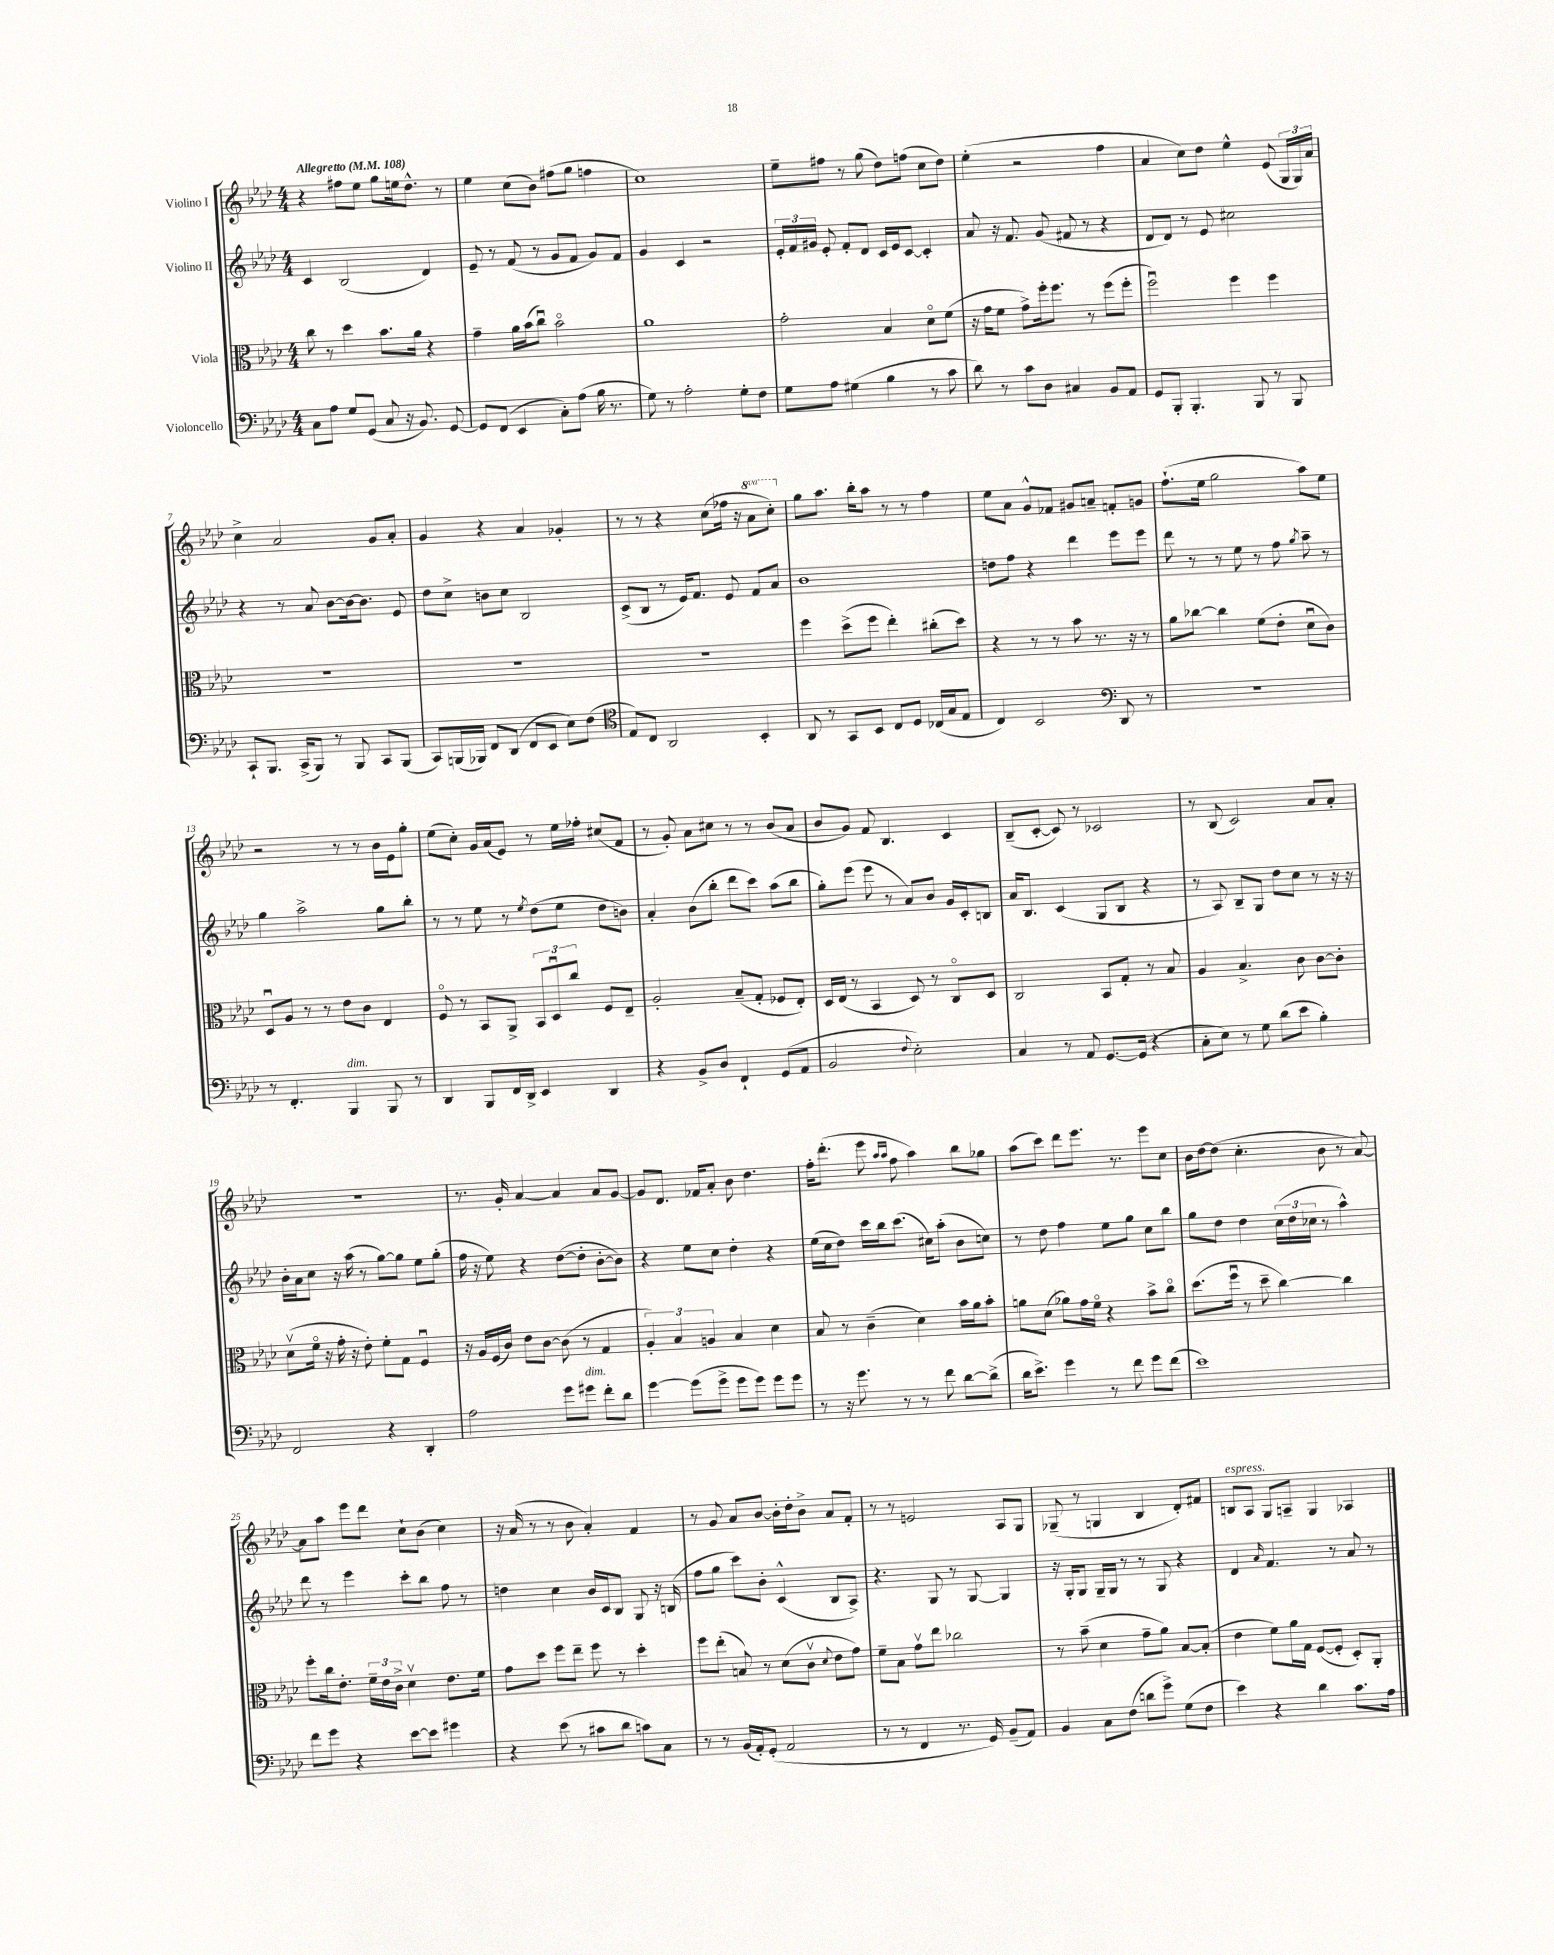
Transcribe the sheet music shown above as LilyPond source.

<<
\new StaffGroup <<
\new Staff = "s0" \with { instrumentName = "Violino I" } {
    \clef treble \key aes \major \numericTimeSignature \time 4/4 \set Staff.ottavationMarkups = #ottavation-simple-ordinals \tempo "Allegretto" 4 = 108
    \autoBeamOff r4 fis''8[ ees''8] g''8[ e''16 des''8.]-^ r8 |
    ees''4 c''8[( bes'8]) fis''8[( g''8] f''4 |
    c''1) |
    ees''8[-- fis''8] r8 g''8( des''8[) f''8]( c''8[ des''8]) |
    ees''4-.( r2 f''4 |
    aes'4 c''8[) des''8] ees''4-^ ees'8( \tuplet 3/2 { g16[ g16) aes'16] } |
    c''4-> aes'2 g'8[ aes'8]-. |
    g'4 r4 aes'4 ges'4-. |
    r8 r8 r4 c''8[( fes''16] r16 \ottava #1 aes''8[ c'''8]-.) \ottava #0 |
    g''8[ aes''8.] bes''16[-. aes''8] r8 r8 f''4 |
    ees''8[ aes'8] g'8[-^ fes'8] gis'8[ a'8]-- f'8[-. g'8] |
    f''8.[-!( ees''16] g''2 aes''8[) ees''8] |
    r2 r8 r8 bes'16[ ees'16 g''8]-. |
    ees''8[( c''8]-.) g'16[ aes'16( ees'8]) r8 ees''16[ fes''16]-. cis''8[( f'8] |
    r8 g'8-.) aes'8[ cis''8] r8 r8 bes'8[( aes'8] |
    bes'8[ g'8]) f'8 bes4. c'4 |
    bes8[--( c'8]~-. c'8) r8 ces'2 |
    r8 bes8( c'2) aes'8[ aes'8]-. |
    R1 |
    r8. g'16-. aes'4~ aes'4 aes'8[ g'8]~ |
    g'8[ des'8.] fes'16[ aes'8]-. bes'8 des''4. |
    f''16[-. des'''8.]-.( ees'''8 \grace { aes''16[ aes''16] } f''8 aes''4) bes''8[ ges''8] |
    aes''8[( c'''8]) des'''8[ ees'''8.] r8. ees'''8[ c''8] |
    bes'16[ des''16~ des''8]( c''4.-. bes'8 r8 aes'8~) |
    aes'8[ aes''8] ees'''8[ des'''8] c''8[-! bes'8]( c''4) |
    r16 aes'16( r8 r8 bes'8 aes'4-.) f'4 |
    r8 g'8 aes'8[ bes'8]~ bes'16[-. des''16-. bes'8]-> aes'8[ f'8]-. |
    r8 r8 e'2 aes8[ g8] |
    ges8--( r8 g4 bes4 des'8[-.) fis'8] |
    b8[^\markup { \italic "espress." } aes8] g8[ a8]-- g4 aes4 \bar "|." |
}
\new Staff = "s1" \with { instrumentName = "Violino II" } {
    \clef treble \key aes \major \numericTimeSignature \time 4/4
    \autoBeamOff c'4 bes2( des'4) |
    ees'8-- r8 f'8( r8 g'8[ f'8] g'8[) f'8] |
    g'4 c'4 r2 |
    \tuplet 3/2 { ees'16[-. f'16 gis'16] } ees'8-. f'8[-. des'8] c'16[ ees'16 c'8]~ c'4-. |
    aes'8 r16 f'8. g'8( fis'8 r8 r4 |
    des'8[ des'8]) r8 ees'8 cis''2 |
    r4 r8 aes'8 bes'8[~ bes'16~ bes'8.] ees'8 |
    des''8[ c''8]-> b'8[ c''8] bes2 |
    c'8[->( bes8] r8 ees'16[) f'8.] ees'8 f'8[ aes'8] |
    bes'1 |
    d''8[ f''8] r4 des'''4 ees'''8[ ees'''8] |
    des'''8 r8 r8 ees''8 r8 f''8 \acciaccatura { g''8 } aes''8-- r8 |
    g''4 aes''2-> g''8[ bes''8]-. |
    r8 r8 ees''8 r8 \acciaccatura { ees''8 } des''8[( ees''8] des''8[ b'8]) |
    aes'4-. bes'8[( bes''8]-. des'''8[ c'''8]) aes''8[( bes''8] |
    g''8[-.) ees'''8]( ees'''8 r8 aes'8[) bes'8] g'16[ c'16-. b8] |
    aes'16[ bes8.] c'4( g8[ bes8] r4 |
    r8 aes8) bes8[-- g8] des''8[ c''8] r8 r16 r16 |
    bes'16[-. aes'16 c''8] r16 aes''16( r8 g''8[~) g''8] ees''8[ g''8]-.( |
    f''16 r16 ees''8) r4 des''8[~( des''8]-. bes'8[~-. bes'8]) |
    r4 ees''8[ c''8] des''4-. r4 |
    ees''16[( c''16 des''8]) c'''16[ bes''16 c'''8.]( cis''16[) aes''8]-.( bes'8[ c''8]) |
    r8 des''8 f''4 ees''8[ g''8] c''8[ bes''8] |
    g''8[ des''8] des''4 \tuplet 3/2 { c''16[( des''16 ces''16] } r8 aes''4-^) |
    des'''8 r8 ees'''4 c'''8[-. bes''8] f''8 r8 |
    d''4 c''4 bes'16[ c'16 bes8] g8 r16 b16( |
    f''8[ g''8] c'''8[) bes'8]-. c'4-^( bes8[ aes8]->) |
    r4. g8 r8 g8~ g4 |
    r16 g16[-. g8] g16[-- g16] r8 r8 g8 r4 |
    des'4 \grace { aes'16 } f'4. r8 aes'8 r8 \bar "|." |
}
\new Staff = "s2" \with { instrumentName = "Viola" } {
    \clef alto \key aes \major \numericTimeSignature \time 4/4
    \autoBeamOff c''8 r8 des''4 bes'8.[ aes'16] r4 |
    g'4-- aes'16[ bes'16( c''8]\downbow) bes'2\flageolet |
    aes'1 |
    g'2-. bes4 des'8[\flageolet f'8]( |
    r16 g'16[ f'8] g'8[->) f''16-. f''8.] r8 f''8[( f''8]-. |
    f''2\downbow) f''4 f''4 |
    R1 |
    R1 |
    R1 |
    f''4 des''8[->( f''8] ees''4-.) cis''8[-.( des''8]) |
    r4 r8 r8 bes'8 r8. r16 r8 |
    aes'8[ ces''8]~ ces''4 f'8[( ees'8]-. des'8[\downbow c'8]) |
    des8[\downbow aes8] r8 r8 ees'8[ c'8] ees4 |
    f8\flageolet r8 bes,8[ aes,8]-> \tuplet 3/2 { bes,8[ des8\downbow c''8] } f8[ ees8]-- |
    aes2-. bes8[--( g8]-. fes8[ ees8]-.) |
    des16[ ees16]( r8 bes,4 des8) r8 c8[\flageolet des8] |
    c2 bes,8[ g8]-. r8 bes8 |
    aes4 bes4.-> c'8 c'8[~ c'8]-. |
    des'8[\upbow( f'16]\flageolet r16 g'16-. r16 ees'8-.) f'8[-. g8] f4\downbow |
    r16 aes16[ f16( c'16]) ees'8[ c'8]~ c'8( r8 g4 |
    \tuplet 3/2 { aes4-.) bes4 a4 } bes4 des'4 |
    bes8 r8 c'4--( des'4) bes'16[ aes'16 bes'8]-. |
    a'8[ des'8]( aes'8[) g'16 f'16]\flageolet r4 bes'8[-> c''8]\flageolet |
    des''8.[( f''16]\downbow r8 des''8-- c''4~) c''4 |
    f''8[-. c''16 ees'8.]-. \tuplet 3/2 { f'16[-- ees'16 c'16]-> } des'4\upbow ees'8.[ f'16] |
    g'8[ des''8] f''8[ ees''8]-- f''8 r8 des''4-. |
    f''8[ ees''8]-.( b8) r8 des'8[( c'8]\upbow \appoggiatura { des'8 } ees'8[ g'8]) |
    f'8[-- bes8] g'8[\upbow ees''8] ces''2 |
    r8 bes'8--( des'4 g'8[-- aes'8]) bes8[~ bes8]-.( |
    ees'4 f'8[) aes'16 g16] f8[~( f8]-. des8[-.) aes,8]-. \bar "|." |
}
\new Staff = "s3" \with { instrumentName = "Violoncello" } {
    \clef bass \key aes \major \numericTimeSignature \time 4/4
    \autoBeamOff c8[ aes8] g8[ g,8]( c8 r16 bes,8.) g,8~ |
    g,8[ f,8]( ees,4 c8[-.) aes8]( bes16 r8. |
    g8) r8 aes2-. g8[-. f8] |
    g8[ aes8] gis4( bes4 r8 c'8 |
    des'8) r8 c'8[ des8] cis4 bes,8[ aes,8] |
    g,8[ bes,,8]-. bes,,4.-. bes,,8 r8 bes,,8 |
    c,8[-! bes,,8.] c,16[->( bes,,8]) r8 bes,,8 c,8[ bes,,8]( |
    c,8[) b,,16( bes,,16]) f,8[ des,8]( f,8[ ees,8] ees8[) f8]( |
    \clef tenor ees8[) c8] aes,2 bes,4-. |
    aes,8 r8 g,8[ bes,8] c8[ des8] ces16[( g16 ees8] |
    c4) bes,2 \clef bass des,8 r8 |
    R1 |
    r8 f,4.-. bes,,4^\markup { \italic "dim." } bes,,8 r8 |
    des,4 bes,,8[ f,16 des,16]-> ees,4 des,4 |
    r4 bes,8[-> des8] f,4-! g,8[( aes,8] |
    bes,2 \appoggiatura { f8 } ees2-.) |
    c4 r8 aes,8 g,8.[~ g,16]( r4 |
    c8[-. ees8]) r8 g8 des'8[( ees'8] bes4-.) |
    f,2 r4 des,4-. |
    aes2 g'8[ gis'8]^\markup { \italic "dim." } f'8[-. des'8] |
    g'4~ g'8[( g'8]-> g'8[ g'8]) g'8[ g'8] |
    r8 r16 g'8. r8 r8 f'8 des'8[~ des'8]->( |
    des'16[ ees'8.]->) g'4 r8 f'8 g'8[ f'8]( |
    ees'1) |
    f'8[ g'8] r4 ees'8[~ ees'8] gis'4 |
    r4 ees'8( r8 cis'8[ des'8] c'8[) c8] |
    r8 r8 bes,16[( aes,16-.) g,8]-.( aes,2 |
    r8 r8 f,4 r8. g,16) bes,8[--( aes,8]) |
    bes,4 c8[ f8]( d'8[ g'8]->) g8[( f8] |
    ees'4) r4 des'4 c'8.[ aes16] \bar "|." |
}
>>
>>
